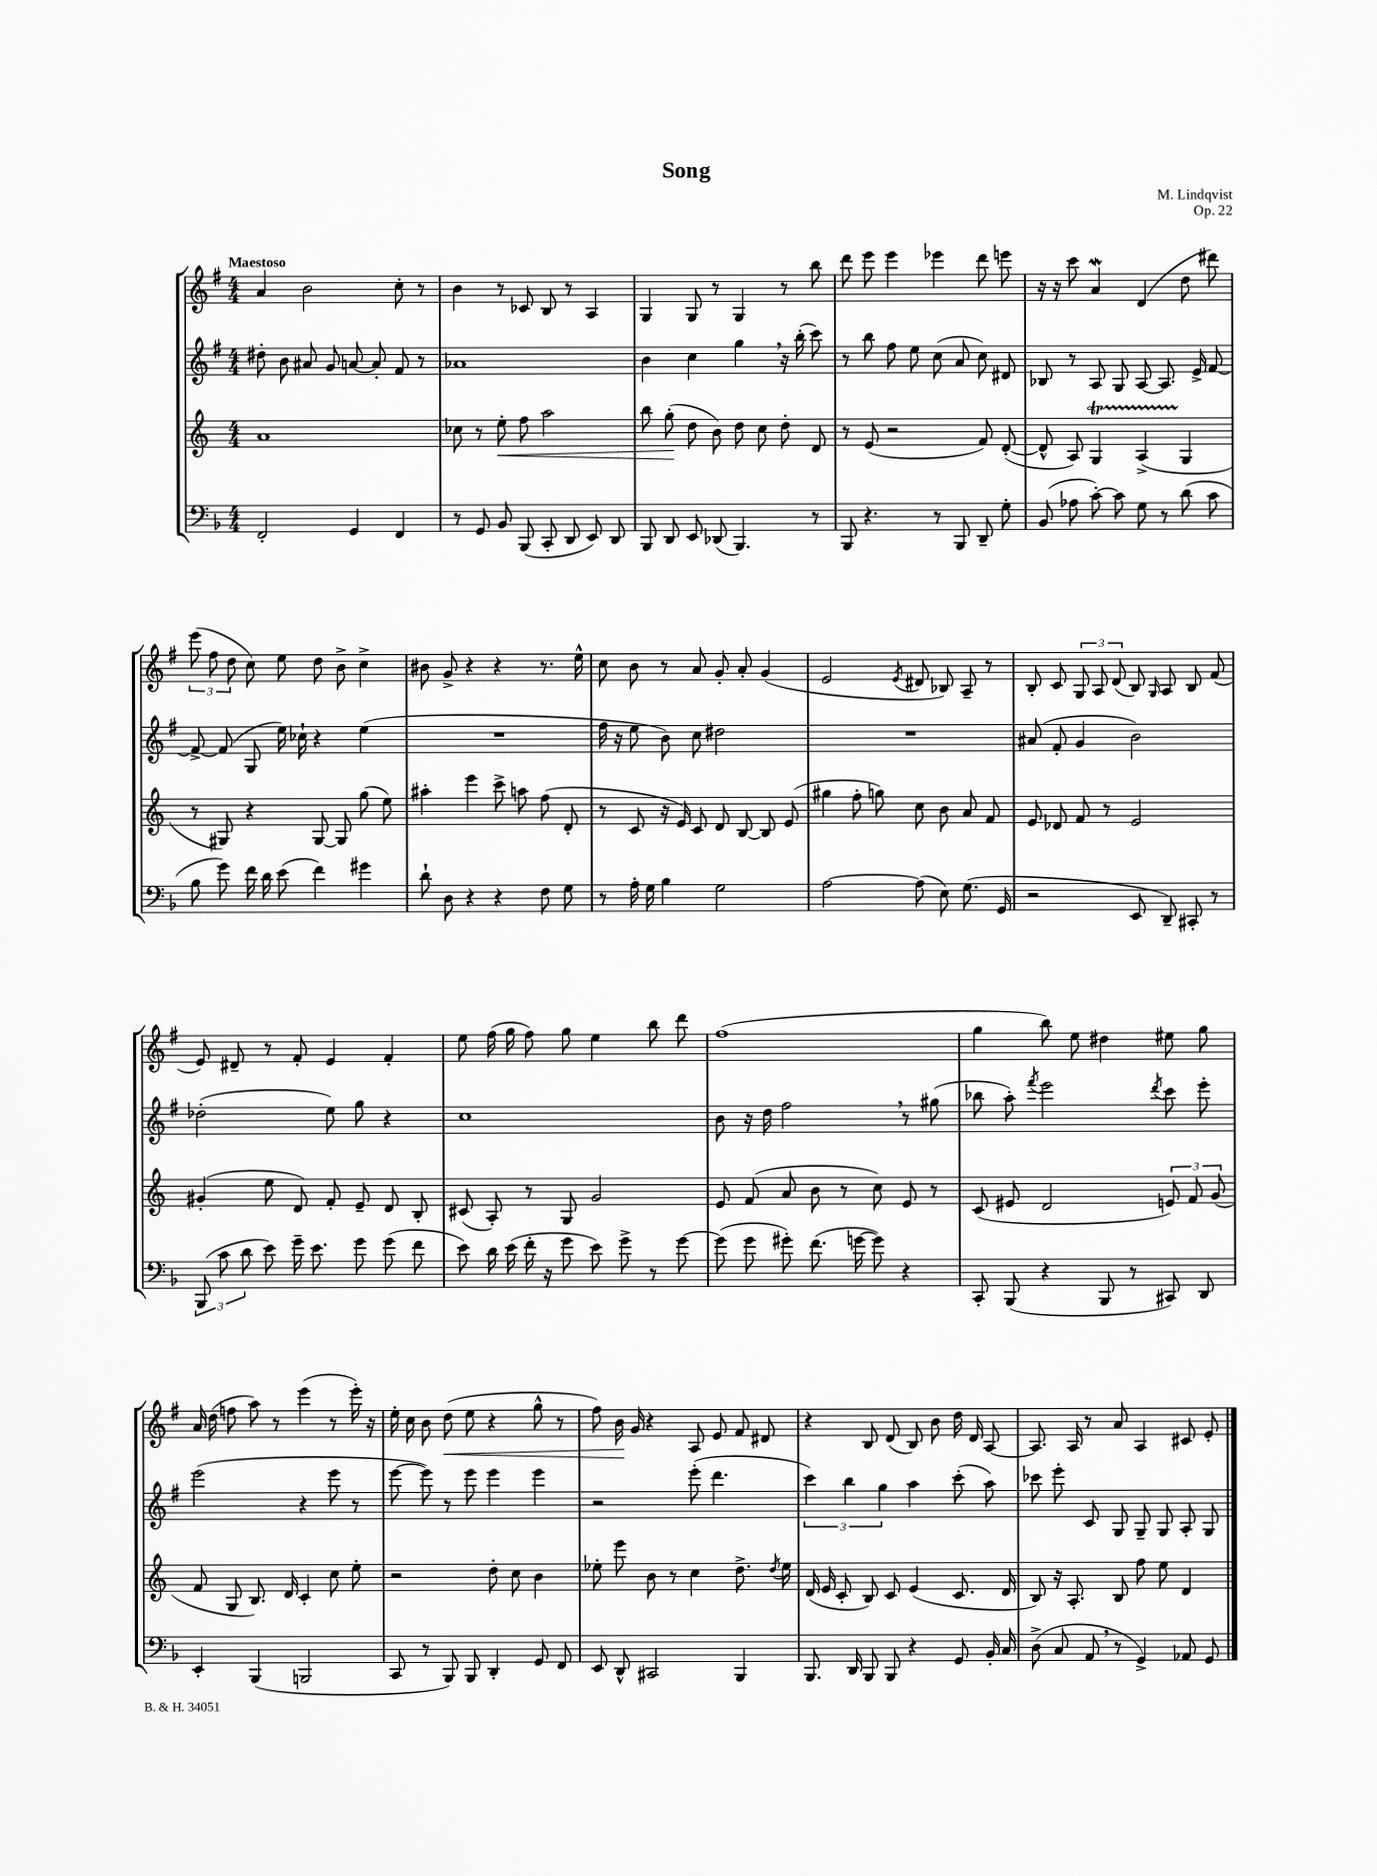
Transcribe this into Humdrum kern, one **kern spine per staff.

**kern	**kern	**dynam	**kern	**kern	**dynam
*part4	*part3	*part3	*part2	*part1	*part1
*staff4	*staff3	*staff3	*staff2	*staff1	*staff1
*clefF4	*clefG2	*	*clefG2	*clefG2	*
*k[b-]	*k[]	*	*k[f#]	*k[f#]	*
*M4/4	*M4/4	*	*M4/4	*M4/4	*
=1	=1	=1	=1	=1	=1
!	!	!	!	!LO:TX:a:B:t=Maestoso	!
2FF'/	1a	.	8dd#X'\	4a/	.
.	.	.	8b\	.	.
.	.	.	8a#X/	2b\	.
.	.	.	8g/	.	.
4GG/	.	.	[8an/	.	.
.	.	.	8a'/]	.	.
4FF/	.	.	8f#/	8cc'\	.
.	.	.	8r	8r	.
=2	=2	=2	=2	=2	=2
8r	8cc-X\	.	1a-X	4b\	.
8GG/	8r	.	.	.	.
!	!	!LO:HP:b	!	!	!
8BB-/	8ee'\	<	.	8r	.
(8BBB-/	8ff\	.	.	8c-X/	.
8CC'/	2aa\	.	.	8B/	.
8DD/	.	.	.	8r	.
8EE/)	.	.	.	4A/	.
8DD/	.	.	.	.	.
=3	=3	=3	=3	=3	=3
8BBB-/	8bb\	.	4b\	4G/	.
8DD/	(8gg'\	.	.	.	.
8EE/	8dd\	[	4cc\	8G/	.
(8DD-X/	8b\)	.	.	8r	.
4.BBB-/)	8dd\	.	4gg,\	4G/	.
.	8cc\	.	.	.	.
.	8dd'\	.	16r	8r	.
.	.	.	(16bb'\	.	.
8r	8d/	.	8ccc\)	8bb\	.
=4	=4	=4	=4	=4	=4
8BBB-/	8r	.	8r	8ddd\	.
4.r	(8e/	.	8bb\	8eee\	.
.	2r	.	8ff#\	4eee\	.
.	.	.	8ee\	.	.
8r	.	.	(8cc\	4eee-X\	.
8BBB-/	.	.	8a/	.	.
8DD~/	8f/)	.	8cc\)	8ddd\	.
8G'\	([8d'/	.	8d#X/	8eeen\	.
=5	=5	=5	=5	=5	=5
(8BB-/	8d^^/]	.	8B-X/	16r	.
.	.	.	.	16r	.
8A-X\	8A/)	.	8r	8ccc\	.
[8c'\)	4GT/	.	8A/	4aW/	.
8c\]	.	.	8G/	.	.
8G\	(4ATTT^/	.	[8A/	(4d/	.
8r	.	.	8.A/]	.	.
(8d\	4G/	.	.	8dd\	.
.	.	.	16e^/	.	.
8c\	.	.	[8f#/	8ddd#X\)	.
!!LO:LB:g=z
=6	=6	=6	=6	=6	=6
8B-\	8r	.	8f#^/_	(12eee\	.
.	.	.	.	12ff#\	.
8g\)	8G#X/)	.	(8f#/]	.	.
.	.	.	.	12dd\	.
16f\	4r	.	8G/	8cc\)	.
16d\	.	.	.	.	.
(8e\	.	.	16ee\)	8ee\	.
.	.	.	16cc-X`\	.	.
4f\)	[8G#/	.	4r	8dd\	.
.	8G#/]	.	.	8b^\	.
4g#X\	(8gg\	.	(4ee\	4cc^\	.
.	8ee\)	.	.	.	.
=7	=7	=7	=7	=7	=7
8d`\	4aa#X'\	.	1r	8b#X\	.
8D\	.	.	.	8g^/	.
4r	4eee\	.	.	4r	.
4r	8ccc^\	.	.	4r	.
.	8aan\	.	.	.	.
8F\	(8ff\	.	.	8.r	.
8G\	8d'/	.	.	.	.
.	.	.	.	16ee^^\	.
=8	=8	=8	=8	=8	=8
8r	8r	.	16ff#\	8cc\	.
.	.	.	16r	.	.
16A'\	8c/	.	8ee\	8b\	.
16G\	.	.	.	.	.
4B-\	16r	.	8b\)	8r	.
.	16e/)	.	.	.	.
.	8c/	.	8cc\	8a/	.
2G\	8d/	.	2dd#X\	8g'/	.
.	[8B/	.	.	8a'/	.
.	8B/]	.	.	(4g/	.
.	(8e/	.	.	.	.
=9	=9	=9	=9	=9	=9
[2A\	4gg#X\	.	1r	2e/	.
.	8ff'\	.	.	.	.
.	8ggn\)	.	.	.	.
.	.	.	.	8qe/	.
(8A\]	8cc\	.	.	8d#X/	.
8E\)	8b\	.	.	8B-X/)	.
(8.G\	8a/	.	.	8A~/	.
.	8f/	.	.	8r	.
16GG/	.	.	.	.	.
=10	=10	=10	=10	=10	=10
2r	8e/	.	(8a#X/	8B'/	.
.	8d-X/	.	8f#'/	8c/	.
.	8f/	.	4g/	12G/	.
.	.	.	.	12A/	.
.	8r	.	.	.	.
.	.	.	.	(12d/	.
8EE/	2e/	.	2b\)	8B/)	.
.	.	.	.	16qqG/	.
8DD~/)	.	.	.	8A/	.
8CC#X'/	.	.	.	8B/	.
8r	.	.	.	(8f#/	.
!!LO:LB:g=z
=11	=11	=11	=11	=11	=11
(12BBB-/	(4g#X'/	.	(2dd-X'\	8e/)	.
12c\	.	.	.	.	.
.	.	.	.	8d#X~/	.
12d\	.	.	.	.	.
8e\)	8ee\	.	.	8r	.
16g~\	8d/)	.	.	8f#'/	.
8.e\	.	.	.	.	.
.	8f'/	.	8ee\)	4e/	.
8g\	8e~/	.	8gg\	.	.
(8g\	8d/	.	4r	4f#'/	.
8f\	8B'/	.	.	.	.
=12	=12	=12	=12	=12	=12
8e\)	(8c#X/	.	1cc	8ee\	.
16d\	8A'/)	.	.	(16ff#\	.
(16e\	.	.	.	16gg\	.
16f'\	8r	.	.	8ff#\)	.
16r	.	.	.	.	.
8g\	8G/	.	.	8gg\	.
8e\)	2g/	.	.	4ee\	.
8g^\	.	.	.	.	.
8r	.	.	.	8bb\	.
[8g\	.	.	.	8ddd\	.
=13	=13	=13	=13	=13	=13
(8g\]	8e/	.	8b\	(1ff#	.
8g\	(8f/	.	16r	.	.
.	.	.	16dd\	.	.
8g#X'\)	8a/	.	2ff#,\	.	.
(8.f\	8b\	.	.	.	.
.	8r	.	.	.	.
[16gn\	.	.	.	.	.
8g\])	8cc\)	.	.	.	.
4r	8e/	.	8r	.	.
.	8r	.	(8gg#X\	.	.
=14	=14	=14	=14	=14	=14
8CC'/	(8c/	.	8bb-X\	4gg\	.
(8BBB-/	8e#X/	.	8aa'\)	.	.
.	.	.	8qfff#/	.	.
4r	2d/	.	2eee\	8bb\)	.
.	.	.	.	8ee\	.
8BBB-/	.	.	.	4dd#X\	.
8r	.	.	.	.	.
.	.	.	8qddd/	.	.
8CC#X/)	12en/)	.	8ccc\	8ee#X\	.
.	12f/	.	.	.	.
8DD/	.	.	8eee'\	8gg\	.
.	(12g/	.	.	.	.
!!LO:LB:g=z
=15	=15	=15	=15	=15	=15
4EE'/	8f/	.	(2eee\	16a/	.
.	.	.	.	(16dd\	.
.	8G/	.	.	8ffn\	.
(4BBB-/	8.B/)	.	.	8aa\)	.
.	.	.	.	8r	.
.	16d/	.	.	.	.
2BBBn/	4c'/	.	4r	(4eee\	.
.	8cc\	.	8eee\	8r	.
.	8ee'\	.	8r	16eee'\)	.
.	.	.	.	16r	.
=16	=16	=16	=16	=16	=16
8CC/	2r	.	[8eee\	16ee'\	.
.	.	.	.	16cc\	.
8r	.	.	8eee\])	8b\	.
!	!	!	!	!	!LO:HP:b
8BBB-/)	.	.	8r	(8dd\	<
8BBB-/	.	.	8eee\	8ee\	.
4DD'/	8dd'\	.	4eee\	4r	.
.	8cc\	.	.	.	.
8GG/	4b\	.	4eee\	8gg^^\	.
8FF/	.	.	.	8r	.
=17	=17	=17	=17	=17	=17
8EE/	8ee-X'\	.	2r	8ff#\)	.
8DD^^/	8eee\	.	.	16b\	.
.	.	.	.	16g/	[
2CC#X/	8b\	.	.	4r	.
.	8r	.	.	.	.
.	4cc\	.	(8eee'\	8A/	.
.	.	.	4.ddd\	8e/	.
4BBB-/	8.dd^\	.	.	8f#/	.
.	.	.	.	8d#X/	.
.	8qdd/	.	.	.	.
.	16ee-\	.	.	.	.
=18	=18	=18	=18	=18	=18
8.BBB-/	(16d/	.	6ccc\)	4r	.
.	16e/	.	.	.	.
.	8c'/	.	.	.	.
.	.	.	6bb\	.	.
16DD/	.	.	.	.	.
8BBB-/	8B/)	.	.	8B/	.
.	.	.	6gg\	.	.
8BBB-/	8c/	.	.	(8d/	.
4r	(4e/	.	4aa\	8B/)	.
.	.	.	.	8b\	.
8GG/	8.c/	.	(8ccc'\	16dd\	.
.	.	.	.	16d/	.
16BB-'/	.	.	8aa\)	[8A/	.
16C/	16d/	.	.	.	.
=19	=19	=19	=19	=19	=19
(8D^\	8B/)	.	8ccc-X\	8.A/]	.
8C/	16r	.	8eee'\	.	.
.	8.A'/	.	.	16A/	.
8AA,/	.	.	8c/	8r	.
8r	8B/	.	8G/	8a/	.
4GG^/)	8ff\	.	8G~/	4A/	.
.	8ee\	.	8G/	.	.
8AA-X/	4d/	.	8A'/	8c#X/	.
8GG/	.	.	8G/	8e'/	.
==	==	==	==	==	==
*-	*-	*-	*-	*-	*-
